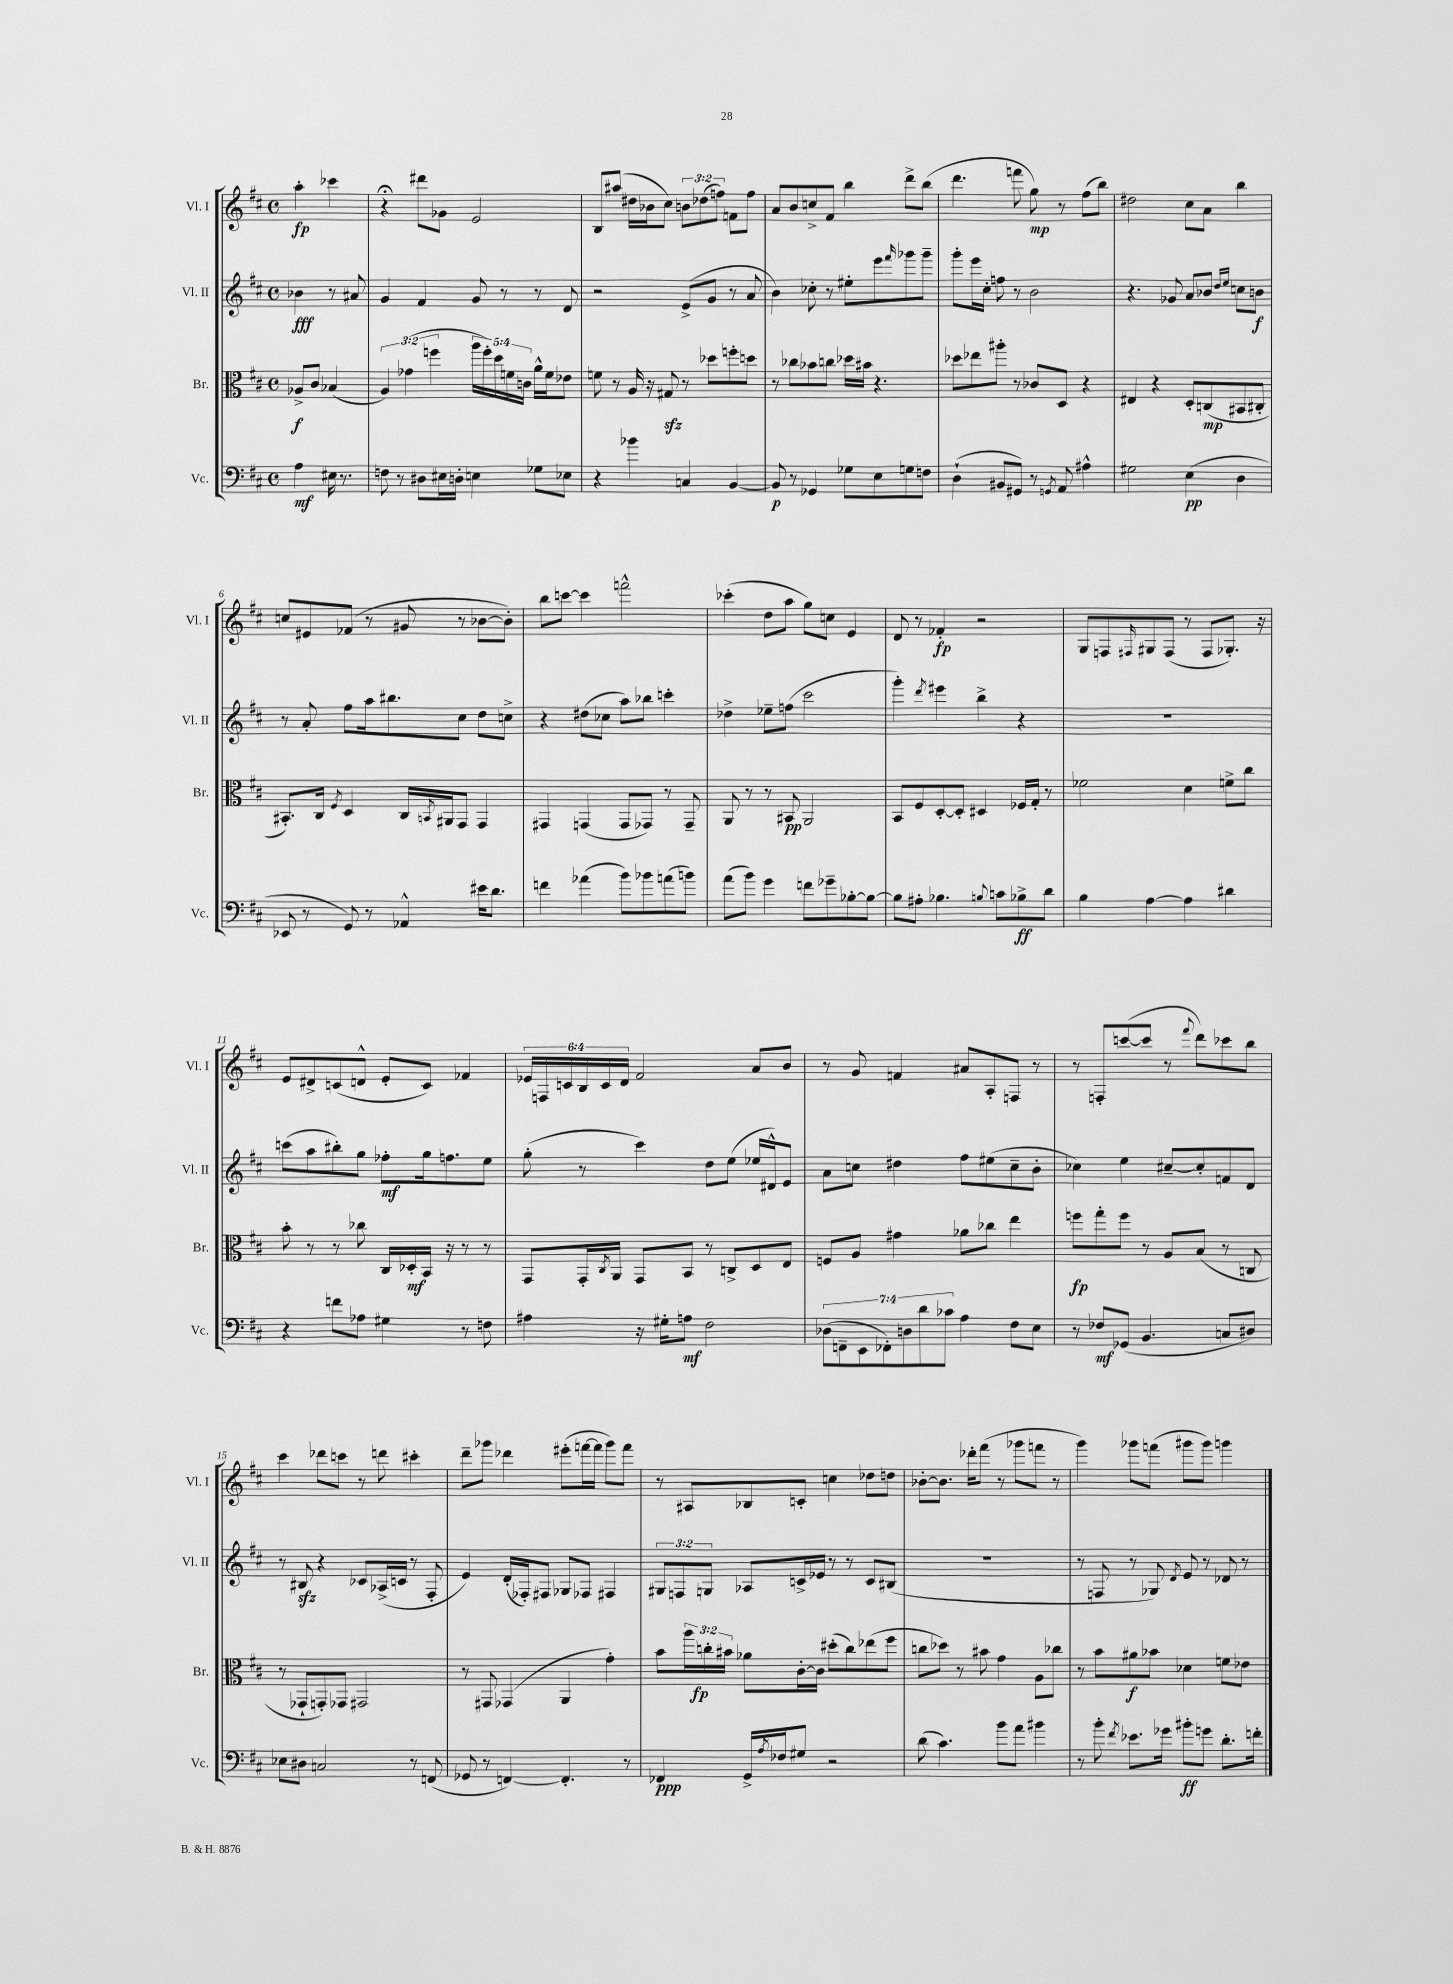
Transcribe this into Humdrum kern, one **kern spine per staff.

**kern	**kern	**kern	**kern
*staff4	*staff3	*staff2	*staff1
*clefF4	*clefC3	*clefG2	*clefG2
*k[f#c#]	*k[f#c#]	*k[f#c#]	*k[f#c#]
*M4/4	*M4/4	*M4/4	*M4/4
*met(c)	*met(c)	*met(c)	*met(c)
4A	8A-^	4b-	4aa'
.	8c#	.	.
16E#	(4B-	8r	4ccc-
8.r	.	.	.
.	.	8a#	.
=	=	=	=
8F	6A)	4g	4r;
8r	.	.	.
.	(6g-	.	.
8D#	.	4f#	8ddd#
.	6ff	.	.
16E#	.	.	8g-
16D'	.	.	.
4E	20aa	8g	2e
.	20ff')	.	.
.	20dd	.	.
.	.	8r	.
.	20f	.	.
.	20c	.	.
8G-	16a^^	8r	.
.	16f	.	.
8E-	8e-	8d	.
=	=	=	=
4r	8f	2r	8B
.	8r	.	(8aa#
4b-	16A	.	16dd#
.	16r	.	16b-
.	8G#	.	8cc#)
4C	8r	(8e^	12b
.	.	.	(12dd-
.	8dd-	8g	.
.	.	.	12ff)
[4BB	8ff'	8r	8f
.	8dd	8a	8ff
=	=	=	=
8BB]	8r	4b)	8a
8r	8cc-	.	8b
4GG-	8b-	8cc-'	8cc^
.	8cc	8r	8f#
8G-	16dd-	8ee#'	4bb
.	16b#	.	.
8E	4.r	8eee	.
.	.	16qqfff#	.
8G	.	8ggg-	8ddd^
8F	.	8ggg-~	(8bb
=	=	=	=
(4D`	8dd-	8ggg'	4.ddd
.	8ee-	16eee	.
.	.	16cc#'	.
8BB#	8aa#'	8ff	.
8GG#)	8r	8r	8fff
8r	8c-	2b	8gg)
8qGG	.	.	.
8AA	8D	.	8r
4A#^^	4r	.	(8ff#
.	.	.	8bb)
=	=	=	=
2G#	4E#	4.r	2dd#
.	4r	.	.
.	.	8g-	.
(4E	8D'	8a	8cc#
.	(8C	8b-	8a
.	.	16qqdd	.
.	.	16qqee	.
4D	8BB#	8cc	4bb
.	8C#'	8b	.
=	=	=	=
8EE-	8.BB#')	8r	8cc
8r	.	8a'	8e#
.	16C#	.	.
.	8qF#	.	.
8GG)	4D	8ff#	(8f-
8r	.	16aa	8r
.	.	8.bb#	.
4AA-^^	16C#	.	8g#
.	8qBB	.	.
.	16AA#	.	.
.	8GG	8cc#	8r
16e#	4GG	8dd	[8b-
8.d	.	.	.
.	.	8cc^	8b-'])
=	=	=	=
4f	4GG#	4r	8bb
.	.	.	[8ccc
(4a-	(4GG	(8dd#	4ccc]
.	.	8cc-	.
8b)	8GG	8aa)	2fff^^
8b-	8GG-)	8bb-	.
(8a	8r	4ccc'	.
8b)	8GG-~	.	.
=	=	=	=
(8a	8AA	4dd-^	(4ccc-'
8b)	8r	.	.
4g	8r	8ee-~	8dd
.	8BB#	(8ff	8aa
8f	2AA	2ccc#	8gg)
8g-~	.	.	8cc
[8B-'	.	.	4e
8B-_	.	.	.
=	=	=	=
8B-]	8BB	4ggg')	8d
8A#'	8F#	.	8r
.	.	8qddd	.
4.B-	[8D'	4eee#	4f-'
.	8D']	.	.
.	4D#	4bb^	2r
8qqB	.	.	.
8c	.	.	.
8B-^	16F-	4r	.
.	16G'	.	.
8d	8r	.	.
=	=	=	=
4B	2f-	1r	8G
.	.	.	8F
.	.	.	16qqF#
[4A	.	.	8G#
.	.	.	(8F#
4A]	4d	.	8r
.	.	.	8F#
4d#	8f^	.	8.G-')
.	8cc#	.	.
.	.	.	16r
=	=	=	=
4r	8b'	(8ccc	8e
.	8r	8aa	8d#^
8f	8r	8bb#')	(8c
8A-	8cc-	8gg	8d^^
4G#	16C#	8ff-'	8e'
.	16D-'	.	.
.	16BB	16gg	8c)
.	16r	8.ff	.
8r	8r	.	4f-
8F	8r	8ee	.
=	=	=	=
4A#	8GG	(8gg'	24e-
.	.	.	24F
.	.	.	24c
.	16GG'	8r	24B
.	.	.	24c
.	8qC#	.	.
.	16AA	.	.
.	.	.	24d
16r	8GG	4ccc#)	2f#
16G#'	.	.	.
8A	8BB	.	.
2F#	8r	8dd	.
.	8C^	(8ee	.
.	8D	16ee-	8a
.	.	16d#^^)	.
.	8E	8e	8b
=	=	=	=
(14D-	8F	8a	8r
14FF~	.	.	.
.	8A	8cc	8g
14EE	.	.	.
14FF-')	.	.	.
.	4g#	4dd#	4f
14D	.	.	.
14d	.	.	.
14c-	.	.	.
4A	8a-	8ff#	8a#
.	8cc-	(8ee#	8A'
8F#	4ee	8cc~	8F
8E	.	8b'	8r
=	=	=	=
8r	8ff	4cc-)	8r
8F-	8gg'	.	8F'
(8GG-	8ff	4ee	([8ccc
4.BB	8r	.	8ccc]
.	8A	[8cc#~	8r
.	.	.	8qqfff#
.	(8B	8cc#']	8ddd)
8C	8r	8f	8ccc-
8D#)	8C	8d	8bb
=	=	=	=
8E-	8r	8r	4ccc#
8D#	8GG-`	8B#	.
2C	8GG')	4r	8ddd-
.	8GG-	.	8ccc
.	2GG#	8c-	8r
.	.	(16A-^	8ddd
.	.	16c	.
8r	.	8r	4ccc#'
(8FF	.	8F#'	.
=	=	=	=
8GG-	8r	4e)	8ddd~
8r	8GG#	.	8ggg-
[4FF)	(4GG-	(16d'	4ddd-
.	.	16F-')	.
.	.	8F#	.
4.FF']	4AA	8G-	(8eee#'
.	.	8F-	[16fff
.	.	.	16fff]
.	4g')	4F#	8ggg-)
8r	.	.	8fff
=	=	=	=
4FF-	8b	12G#	8r
.	.	12F	.
.	24aa	.	8A#
.	24cc'	12G	.
.	24b#	.	.
16GG^	8a-	8A-	8B-
8qA	.	.	.
16F-	.	.	.
8G#	[16c#'	16c^	8c'
.	16c#]	16e-	.
2r	(8dd#'	8r	4cc
.	8cc)	8r	.
.	(8ee-	8c	8dd-
.	8ff#	(8B#	8dd
=	=	=	=
(8d	8cc	1r	[8b-'
4.c#)	8dd-)	.	8.b-]
.	8r	.	.
.	.	.	16ddd-'
.	8b#	.	(8fff#
8b	4g	.	8r
8a	.	.	8ggg-
4b#	8A	.	8fff
.	8cc-	.	8r
=	=	=	=
8r	8r	8r	4ggg)
8b'	8b	8F	.
8qf#	.	.	.
8.e-	8a#	8r	8ggg-
.	8b-	8G-)	(8fff
16g-	.	.	.
.	.	8qd	.
8b#'	4d-	8e	8ggg#
8g	.	8r	8ggg#)
8.d'	8f	8d-	4ggg
.	8e-	8r	.
16f'	.	.	.
==	==	==	==
*-	*-	*-	*-
